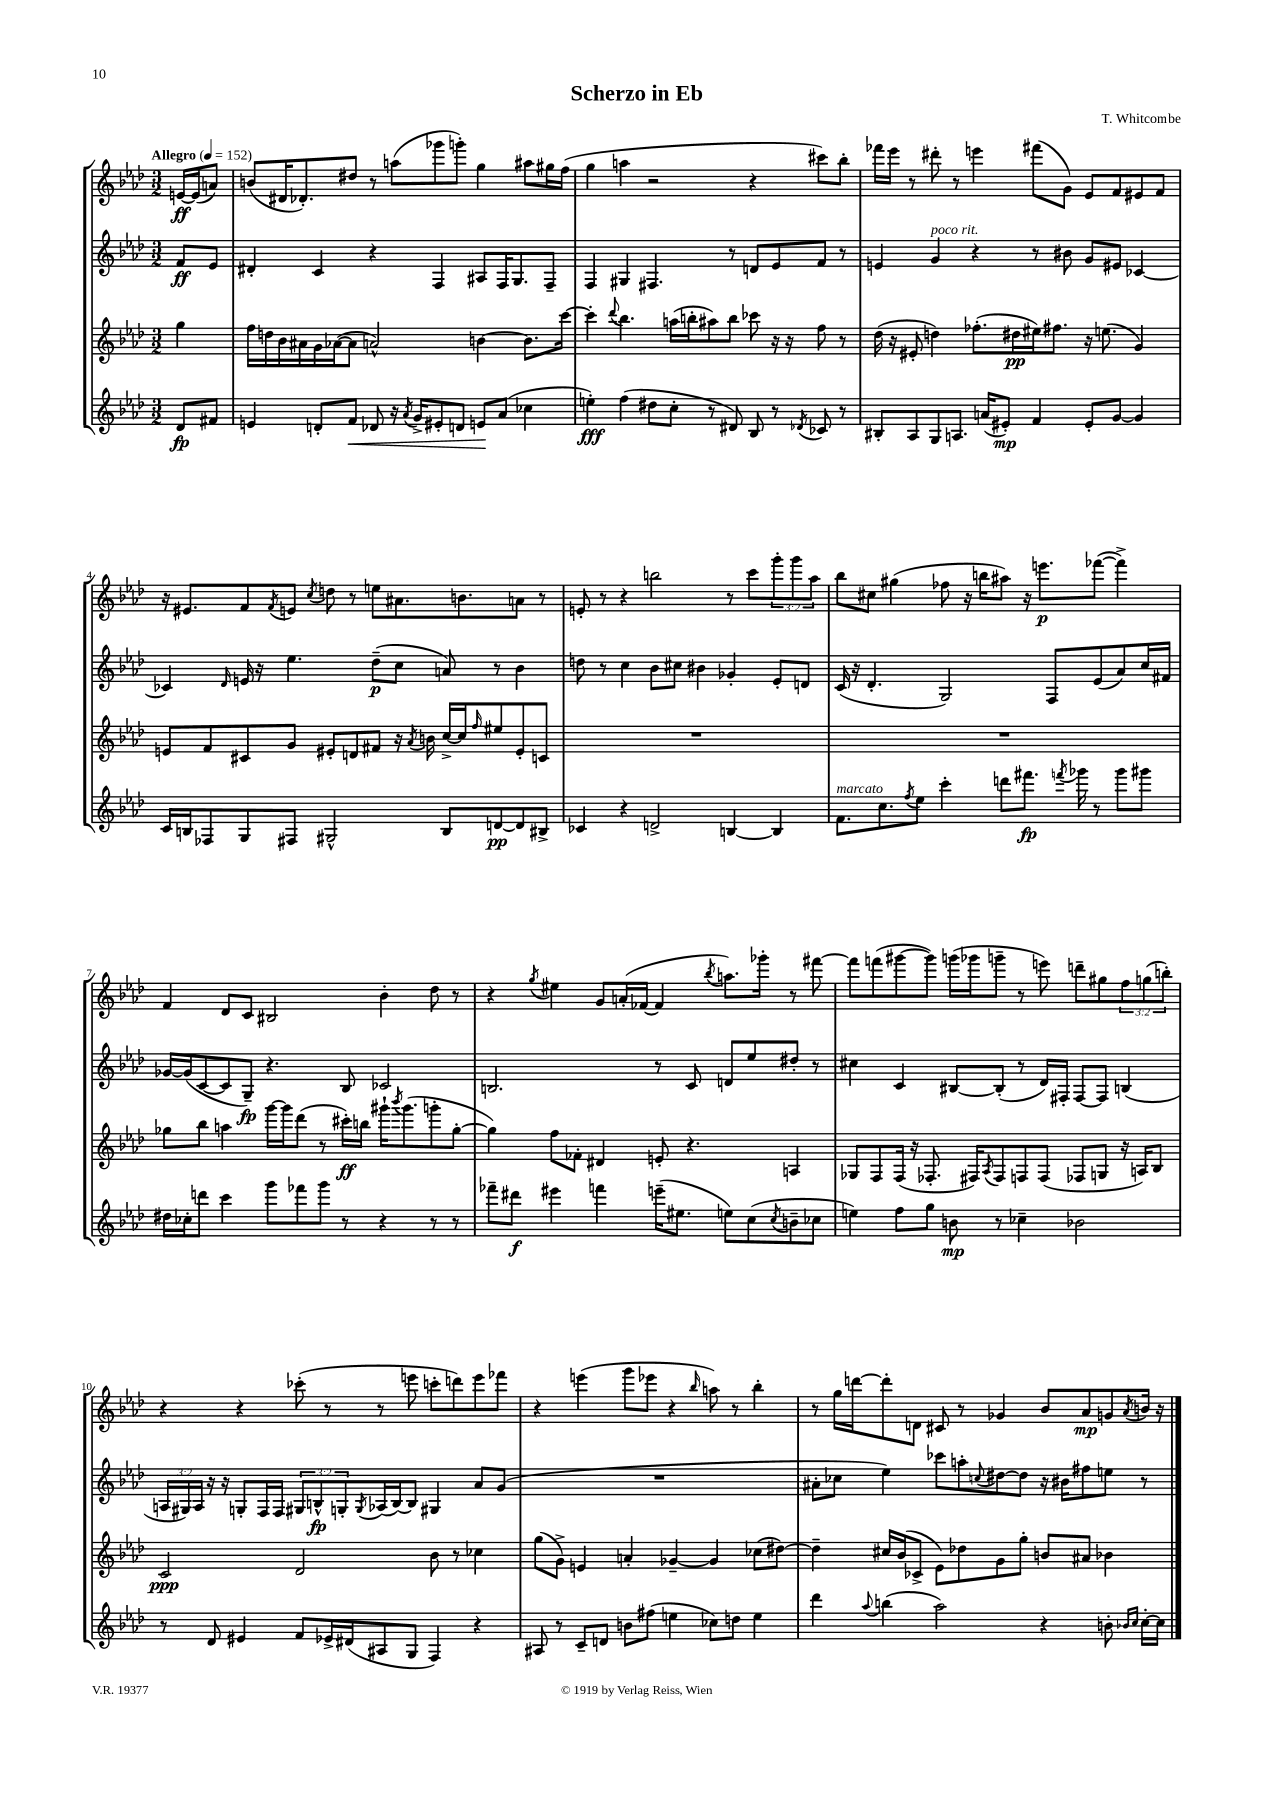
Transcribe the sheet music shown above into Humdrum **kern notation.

**kern	**dynam	**kern	**dynam	**kern	**dynam	**kern	**dynam
*part4	*part4	*part3	*part3	*part2	*part2	*part1	*part1
*staff4	*staff4	*staff3	*staff3	*staff2	*staff2	*staff1	*staff1
*clefG2	*	*clefG2	*	*clefG2	*	*clefG2	*
*k[b-e-a-d-]	*	*k[b-e-a-d-]	*	*k[b-e-a-d-]	*	*k[b-e-a-d-]	*
*M3/2	*	*M3/2	*	*M3/2	*	*M3/2	*
*MM152	*	*MM152	*	*MM152	*	*MM152	*
=	=	=	=	=	=	=	=
!	!	!	!	!	!	!LO:TX:a:B:t=Allegro	!
8d-/L	fp	4gg\	.	8f/L	ff	[16en/LL	ff
.	.	.	.	.	.	(16e/J]	.
8f#X/J	.	.	.	8e-/J	.	8an/J)	.
=1	=1	=1	=1	=1	=1	=1	=1
4en/	.	16ff\LL	.	4d#X'/	.	(8bn/L	.
.	.	16ddn\	.	.	.	.	.
.	.	16b-\	.	.	.	16d#X/K	.
.	.	16a#X\	.	.	.	8.d-X'/)	.
8dn'/L	.	16g\	.	4c/	.	.	.
.	.	([16a-X\J	.	.	.	.	.
!	!LO:HP:b	!	!	!	!	!	!
8f/J	<	8a-\J]	.	.	.	8dd#X/J	.
8d-X/	.	2an^^/)	.	4r	.	8r	.
16r	.	.	.	.	.	(8aan\L	.
8qa-/	.	.	.	.	.	.	.
16g^/KL	.	.	.	.	.	.	.
8e#X'/	.	.	.	4F/	.	8ggg-X\	.
8dn/J	.	.	.	.	.	8gggn'\J)	.
8en/L	.	[4bn\	.	8A#X/L	.	4gg\	.
(8a-/J	[	.	.	16F/K	.	.	.
.	.	.	.	8.G/	.	.	.
4cc-X\	.	8.b\L]	.	.	.	8aa#X\L	.
.	.	.	.	8F~/J	.	16gg#X\L	.
.	.	[16ccc\Jk	.	.	.	(16ff\JJ	.
=2	=2	=2	=2	=2	=2	=2	=2
4een'\)	fff	4ccc'\]	.	4F/	.	4gg\	.
.	.	8qqddd-/	.	.	.	.	.
(4ff\	.	4.bb-\	.	4G#X/	.	4aan\	.
8dd#X\L	.	.	.	4.F#X/	.	2r	.
8cc'\J	.	(16aan\LL	.	.	.	.	.
.	.	16bbn'\J	.	.	.	.	.
8r	.	8aa#X\)	.	.	.	.	.
8d#X/)	.	8bb\J	.	8r	.	.	.
8B-/	.	8ccc-X\	.	8dn/L	.	4r	.
8r	.	16r	.	8e-/	.	.	.
.	.	16r	.	.	.	.	.
8qd-X/	.	.	.	.	.	.	.
8c-X/	.	8ff\	.	8f/J	.	8ccc#X\L)	.
8r	.	8r	.	8r	.	8bb-'\J	.
=3	=3	=3	=3	=3	=3	=3	=3
8B#X'/L	.	(16dd-\	.	4en/	.	16fff-X\LL	.
.	.	16r	.	.	.	16eee-\JJ	.
8A-/	.	8e#X'/	.	.	.	8r	.
!	!	!	!	!LO:TX:a:i:t=poco rit.	!	!	!
8G/	.	4ddn\)	.	4g/	.	8ddd#X'\	.
8.An/J	.	.	.	.	.	8r	.
.	.	(8.ff-X'\L	.	4r	.	4eeen\	.
(16an/KL	.	.	.	.	.	.	.
8e#X'/J)	mp	.	.	.	.	.	.
.	.	16dd#X\L	pp	.	.	.	.
4f/	.	16ee#X\J)	.	8r	.	(8fff#X\L	.
.	.	8.ff#X\J	.	.	.	.	.
.	.	.	.	8b#X\	.	8g\J)	.
8e#'/L	.	16r	.	8g/L	.	8e-/L	.
.	.	(8.een\	.	.	.	.	.
[8g/J	.	.	.	8e#X/J	.	8f/	.
4g/]	.	4g/)	.	[4c-X/	.	8e#X/	.
.	.	.	.	.	.	8f/J	.
!!LO:LB:g=z
=4	=4	=4	=4	=4	=4	=4	=4
16c/LL	.	8en/L	.	4c-X/]	.	16r	.
16Bn/J	.	.	.	.	.	8.e#X/L	.
8F-X/	.	8f/	.	.	.	.	.
.	.	.	.	16qqd-/	.	.	.
8G/	.	8c#X/	.	16en/	.	8f/	.
.	.	.	.	16r	.	.	.
.	.	.	.	.	.	8qf/	.
8F#X/J	.	8g/J	.	4.ee-\	.	8en/J	.
.	.	.	.	.	.	8qcc/	.
2G#X^^/	.	8e#X'/L	.	.	.	8ddn\	.
.	.	8dn/	.	.	.	8r	.
.	.	8f#X/J	.	(8dd-~\L	p	8een\L	.
.	.	16r	.	8cc\J	.	8.a#X\	.
.	.	8qa-/	.	.	.	.	.
.	.	16bn\	.	.	.	.	.
8B/L	.	[16cc^/LL	.	8an/)	.	.	.
.	.	16cc/J]	.	.	.	8.bn\	.
.	.	16qqff/	.	.	.	.	.
[8dn/	pp	8ee#X/	.	8r	.	.	.
8d/]	.	8e#'/	.	4b-\	.	8an\J	.
8B#X^/J	.	8cn/J	.	.	.	8r	.
=5	=5	=5	=5	=5	=5	=5	=5
4c-X/	.	1.r	.	8ddn\	.	8en'/	.
.	.	.	.	8r	.	8r	.
4r	.	.	.	4cc\	.	4r	.
2dn^/	.	.	.	8b-\L	.	2bbn\	.
.	.	.	.	8cc#X\J	.	.	.
.	.	.	.	4b#X\	.	.	.
[4Bn/	.	.	.	4g-X'/	.	8r	.
.	.	.	.	.	.	8ccc\L	.
4B/]	.	.	.	8e-'/L	.	12ggg'\	.
.	.	.	.	.	.	12ggg\	.
.	.	.	.	8dn/J	.	.	.
.	.	.	.	.	.	12aa-\J	.
=6	=6	=6	=6	=6	=6	=6	=6
!LO:TX:a:i:t=marcato	!	!	!	!	!	!	!
8.f\L	.	1.r	.	(16c/	.	8bb-\L	.
.	.	.	.	16r	.	.	.
.	.	.	.	4.d-'/	.	8cc#X\J	.
8.cc\	.	.	.	.	.	.	.
.	.	.	.	.	.	(4gg#X\	.
8qff/	.	.	.	.	.	.	.
8ee-\J	.	.	.	.	.	.	.
4ccc'\	.	.	.	2G/)	.	8ff-X\	.
.	.	.	.	.	.	16r	.
.	.	.	.	.	.	16bbn\KL	.
8dddn\L	.	.	.	.	.	8aa#X\J)	.
8.fff#X\J	fp	.	.	.	.	16r	.
.	.	.	.	.	.	8.eeen\L	p
.	.	.	.	8F/L	.	.	.
8qfffn/	.	.	.	.	.	.	.
16ggg-X\	.	.	.	.	.	.	.
8r	.	.	.	(8e-/	.	([8fff-X\J	.
8ggg-\L	.	.	.	8a-/)	.	4fff-^\])	.
8ggg#X\J	.	.	.	16cc/L	.	.	.
.	.	.	.	16f#X/JJ	.	.	.
!!LO:LB:g=z
=7	=7	=7	=7	=7	=7	=7	=7
16dd#X\LL	.	8gg-X\L	.	[16g-X/LL	.	4f/	.
16cc-X'\J	.	.	.	(16g-/J]	.	.	.
8dddn\J	.	8bb-\J	.	[8c/	.	.	.
4ccc\	.	4aan\	.	8c/]	.	8d-/L	.
.	.	.	.	8G~/J)	fp	8c/J	.
8ggg\L	.	[16ggg\LL	.	4.r	.	2B#X/	.
.	.	16ggg\J]	.	.	.	.	.
8fff-X\	.	(8ddd-\J	.	.	.	.	.
8ggg\J	.	8r	.	.	.	.	.
8r	.	16ccc#X'\LL)	ff	8B-/	.	.	.
.	.	16bbn\JJ	.	.	.	.	.
4r	.	16ggg#X`\KL	.	2c-X/	.	4b-'\	.
.	.	8qbbb-/	.	.	.	.	.
.	.	(8.ggg#\	.	.	.	.	.
8r	.	8gggn'\	.	.	.	8dd-\	.
8r	.	[8gg-'\J	.	.	.	8r	.
=8	=8	=8	=8	=8	=8	=8	=8
8fff-X~\L	.	4gg-\])	.	2.Bn/	.	4r	.
8ddd#X\J	f	.	.	.	.	.	.
.	.	.	.	.	.	8qgg/	.
4eee#X\	.	8ff\L	.	.	.	4ee#X\	.
.	.	8f-X'\J	.	.	.	.	.
4fffn\	.	4d#X/	.	.	.	8g/L	.
.	.	.	.	.	.	(16an'/L	.
.	.	.	.	.	.	[16f-X/JJ	.
(16eeen~\KL	.	8en'/	.	8r	.	4f-/]	.
8.ee#X\J	.	.	.	.	.	.	.
.	.	4.r	.	8c/	.	.	.
.	.	.	.	.	.	8qbb-/	.
8een\L)	.	.	.	8dn/L	.	8.aan\L)	.
(8cc\	.	.	.	8ee-/	.	.	.
.	.	.	.	.	.	16ggg-X'\Jk	.
8qcc/	.	.	.	.	.	.	.
8bn~\	.	4An/	.	8dd#X'/J	.	8r	.
8cc-X\J	.	.	.	8r	.	[8fff#X\	.
=9	=9	=9	=9	=9	=9	=9	=9
4een\)	.	8G-X/L	.	4cc#X\	.	8fff#\L]	.
.	.	8F/	.	.	.	(8fffn\	.
8ff\L	.	(16F/Jk	.	4c/	.	[8ggg#X\	.
.	.	16r	.	.	.	.	.
8gg\J	.	8.F-X'/	.	.	.	8ggg#\J])	.
8bn\	mp	.	.	[8B#X/L	.	(16gggn\LL	.
.	.	16F#X/KL)	.	.	.	16ggg-X\J	.
.	.	8qA-/	.	.	.	.	.
8r	.	8F#/	.	(8B#'/J]	.	8gggn~\J	.
4cc-X~\	.	8Fn/	.	8r	.	8r	.
.	.	(8F/J	.	16d-/LL)	.	8eeen\)	.
.	.	.	.	16F#X'/JJ	.	.	.
2b-X\	.	8F-X/L	.	[8F#/L	.	8dddn~\L	.
.	.	8Gn/J	.	8F#/J]	.	8gg#X\	.
.	.	16r	.	(4Bn/	.	12ff\	.
.	.	16An/KL)	.	.	.	.	.
.	.	.	.	.	.	(12ggn\	.
.	.	8B-/J	.	.	.	.	.
.	.	.	.	.	.	12bbn'\J)	.
!!LO:LB:g=z
=10	=10	=10	=10	=10	=10	=10	=10
8r	.	2c/	ppp	24An/LL	.	4r	.
.	.	.	.	24G#X/)	.	.	.
.	.	.	.	24A/JJ	.	.	.
8d-/	.	.	.	16r	.	.	.
.	.	.	.	16r	.	.	.
4e#X/	.	.	.	8Gn'/L	.	4r	.
.	.	.	.	16F/L	.	.	.
.	.	.	.	16F/JJ	.	.	.
8f/L	.	2d-/	.	12G#X/L	.	(8ccc-X'\	.
.	.	.	.	12Bn^^/	fp	.	.
16e-X^/L	.	.	.	.	.	8r	.
.	.	.	.	12Gn'/	.	.	.
(16d#X/J	.	.	.	.	.	.	.
.	.	.	.	8qG/	.	.	.
8A#X/	.	.	.	(16A-X/L	.	8r	.
.	.	.	.	[16B/J)	.	.	.
8G/J	.	.	.	8B/J]	.	8eeen\	.
4F/)	.	8b-\	.	4G#X/	.	8cccn'\L	.
.	.	8r	.	.	.	8dddn\)	.
4r	.	4cc-X\	.	8a-/L	.	8eee\	.
.	.	.	.	(8g/J	.	8fff-X\J	.
=11	=11	=11	=11	=11	=11	=11	=11
8A#X/	.	(8gg\L	.	1.r	.	4r	.
8r	.	8g^\J)	.	.	.	.	.
8c~/L	.	4en/	.	.	.	(4eeen\	.
8dn/J	.	.	.	.	.	.	.
8bn\L	.	4an'/	.	.	.	8ggg\L	.
(8ff#X\J	.	.	.	.	.	8eee-X\J	.
4een\	.	[4g-X~/	.	.	.	4r	.
.	.	.	.	.	.	16qqbb-/	.
8cc-X\L)	.	4g-/]	.	.	.	8aan\)	.
8ddn\J	.	.	.	.	.	8r	.
4ee\	.	(8cc-X\L	.	.	.	4bb-'\	.
.	.	[8dd#X\J)	.	.	.	.	.
=12	=12	=12	=12	=12	=12	=12	=12
4ddd-\	.	4dd#~\]	.	8a#X'\L	.	8r	.
.	.	.	.	8cc-X\J	.	16gg\LL	.
.	.	.	.	.	.	[16dddn\J	.
8qqaa-/	.	.	.	.	.	.	.
(4bbn\	.	16cc#X/LL	.	4ee-\)	.	8ddd'\]	.
.	.	(16b-/J	.	.	.	.	.
.	.	8c-X^/J	.	.	.	8dn\J	.
2aa-\)	.	8e-\L)	.	8ccc-X\L	.	8c#X/	.
.	.	8dd-X\	.	8aan'\	.	8r	.
.	.	.	.	8qqccn/	.	.	.
.	.	8g\	.	[8dd#X\	.	4g-X/	.
.	.	8gg'\J	.	8dd#\J]	.	.	.
4r	.	8bn/L	.	16r	.	8b-/L	.
.	.	.	.	16b#X\KL	.	.	.
.	.	8a#X/J	.	8ff#X\	.	8a-/	mp
8bn'\	.	4b-X\	.	8een\J	.	8gn/	.
16qqb-X/LL	.	.	.	.	.	.	.
16qqcc/JJ	.	.	.	.	.	8qa-/	.
[16cc'\LL	.	.	.	8r	.	16bn/Jk	.
16cc\JJ]	.	.	.	.	.	16r	.
==	==	==	==	==	==	==	==
*-	*-	*-	*-	*-	*-	*-	*-
